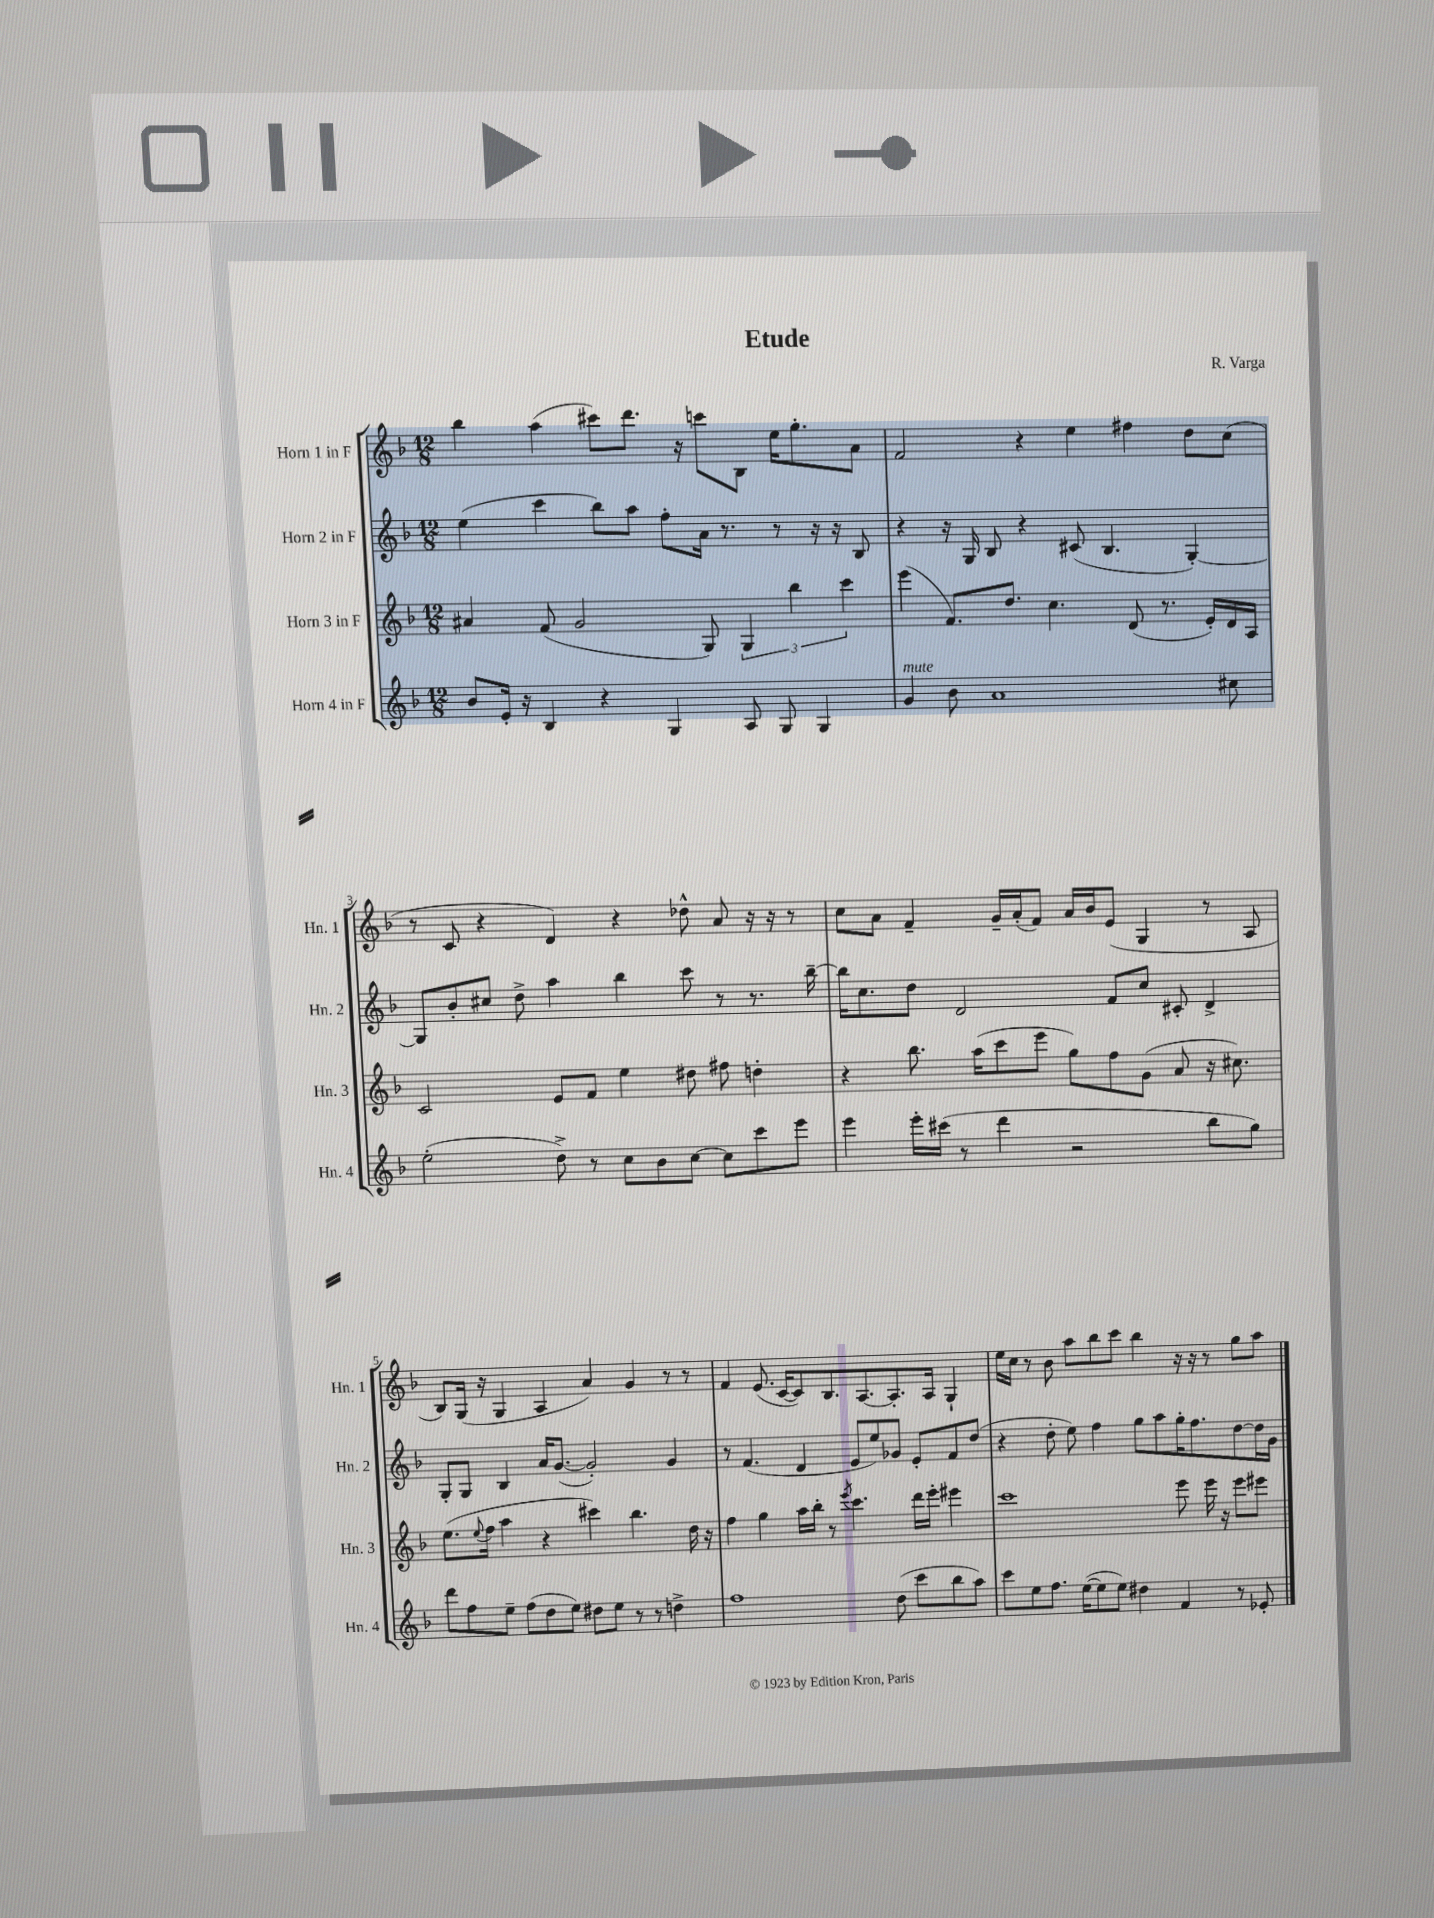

**kern	**kern	**kern	**kern
*part4	*part3	*part2	*part1
*staff4	*staff3	*staff2	*staff1
*I"Horn 4 in F	*I"Horn 3 in F	*I"Horn 2 in F	*I"Horn 1 in F
*I'Hn. 4	*I'Hn. 3	*I'Hn. 2	*I'Hn. 1
*clefG2	*clefG2	*clefG2	*clefG2
*k[b-]	*k[b-]	*k[b-]	*k[b-]
*M12/8	*M12/8	*M12/8	*M12/8
=1	=1	=1	=1
8b-/L	4a#X/	(4ee\	4bb-\
16e'/Jk	.	.	.
16r	.	.	.
4B-/	(8f/	4ccc\	(4aa\
.	2g/	.	.
4r	.	8bb-\L)	8ccc#X\L)
.	.	8aa\J	8.ddd\J
4G/	.	8ff'\L	.
.	.	.	16r
.	8G/)	16a\Jk	8cccn\L
.	.	8.r	.
8A/	6G/	.	8B-\J
8G/	.	8r	16ee\KL
.	6bb-\	.	.
.	.	.	8.gg'\
4G/	.	16r	.
.	.	16r	.
.	6ccc\	.	.
.	.	8B-/	8a\J
=2	=2	=2	=2
!LO:TX:a:i:t=mute	!	!	!
4g/	(4eee\	4r	2f/
8b-\	8.f/L)	16r	.
.	.	16G/	.
1a	.	8B-/	.
.	8.dd/J	.	.
.	.	4r	4r
.	4.cc\	.	.
.	.	(8c#X/	4ee\
.	.	4.B-/	.
.	(8d/	.	4ff#X\
.	8.r	.	.
.	.	[4G'/)	8dd\L
.	16e'/LL)	.	.
8cc#X\	16d/	.	(8cc\J
.	16A/JJ	.	.
!!LO:LB:g=z
=3	=3	=3	=3
(2ee'\	2c/	8G/L]	8r
.	.	8b-'/	8c/
.	.	8cc#X/J	4r
.	.	8dd^\	.
8dd^\)	8e/L	4aa\	4d/)
8r	8f/J	.	.
8cc\L	4ee\	4bb-\	4r
8b-\	.	.	.
[8cc\J	8dd#X\	8ccc\	8dd-X^^\
8cc\L]	8ff#X\	8r	8a/
8ccc\	4ddn'\	8.r	16r
.	.	.	16r
8eee\J	.	.	8r
.	.	[16bb-~\	.
=4	=4	=4	=4
4eee\	4r	16bb-\KL]	8cc\L
.	.	8.cc\	.
.	.	.	8a\J
16eee'\LL	8.bb-\	8dd\J	4f~/
(16ccc#X\JJ	.	.	.
8r	.	2d/	.
.	(16aa\KL	.	.
4ddd\	8ccc\	.	16g~/LL
.	.	.	(16a'/J
.	8eee\J	.	8f/J)
2r	8gg\L)	.	16a/LL
.	.	.	16b-/J
.	8ff\	8f/L	(8e/J
.	(8g\J	8cc/J	4G/
.	8a/	8c#X'/	.
8bb-\L	16r	4d^/	8r
.	8.cc#X\)	.	.
8gg\J)	.	.	8A/
!!LO:LB:g=z
=5	=5	=5	=5
8ddd\L	(8.ee\L	8G'/L	8B-/L)
8ff\	.	8G/J	(16G/Jk
.	8qqee/	.	.
.	16ff\Jk	.	16r
8ee~\J	4aa\	4B-/	4G/
(8ff\L	.	.	.
8dd\	4r	16a/KL	4A/
.	.	([8.g/J	.
8ee\J)	.	.	.
8dd#X\L	4ccc#X\)	2g'/])	4a/)
8ee\J	.	.	.
8r	4.bb-\	.	4g/
8r	.	.	.
4ddn^\	.	4g/	8r
.	16dd\	.	8r
.	16r	.	.
=6	=6	=6	=6
1ff	4ff\	8r	4f/
.	.	(4.f/	.
.	4gg\	.	(8.e/
.	.	.	[16c/KL
.	16aa\LL	4d/	8c/])
.	16bb-'\JJ	.	.
.	8r	.	8.B-/
.	8qeee/	.	.
.	4.ccc\	8e/L	.
.	.	.	[8.A/
.	.	8ee/)	.
(8dd\	.	8g-X/J	8.A'/]
8ccc\L	16ddd\LL	8e'/L	.
.	16eee'\JJ	.	16A/Jk
8bb-\	4eee#X\	8f/	4G`/
8aa\J)	.	(8dd/J	.
=7	=7	=7	=7
8ccc\L	1ccc	4r	16ee\LL
.	.	.	16cc\JJ
8ee\	.	.	8r
8.ff\J	.	8dd'\	8b-\
.	.	8ee\)	8aa\L
([16ee\KL	.	.	.
8ee\]	.	4ff\	8bb-\
8ee\J)	.	.	8ccc\J
4dd#X\	.	8gg\L	4bb-\
.	.	8aa\	.
4f/	8eee\	16gg'\K	16r
.	.	8.ff\	16r
.	16eee\	.	8r
.	16r	.	.
8r	8eee\L	[8dd\	8gg\L
8e-X'/	8eee#X\J	16dd\L]	8aa\J
.	.	16g\JJ	.
==	==	==	==
*-	*-	*-	*-
